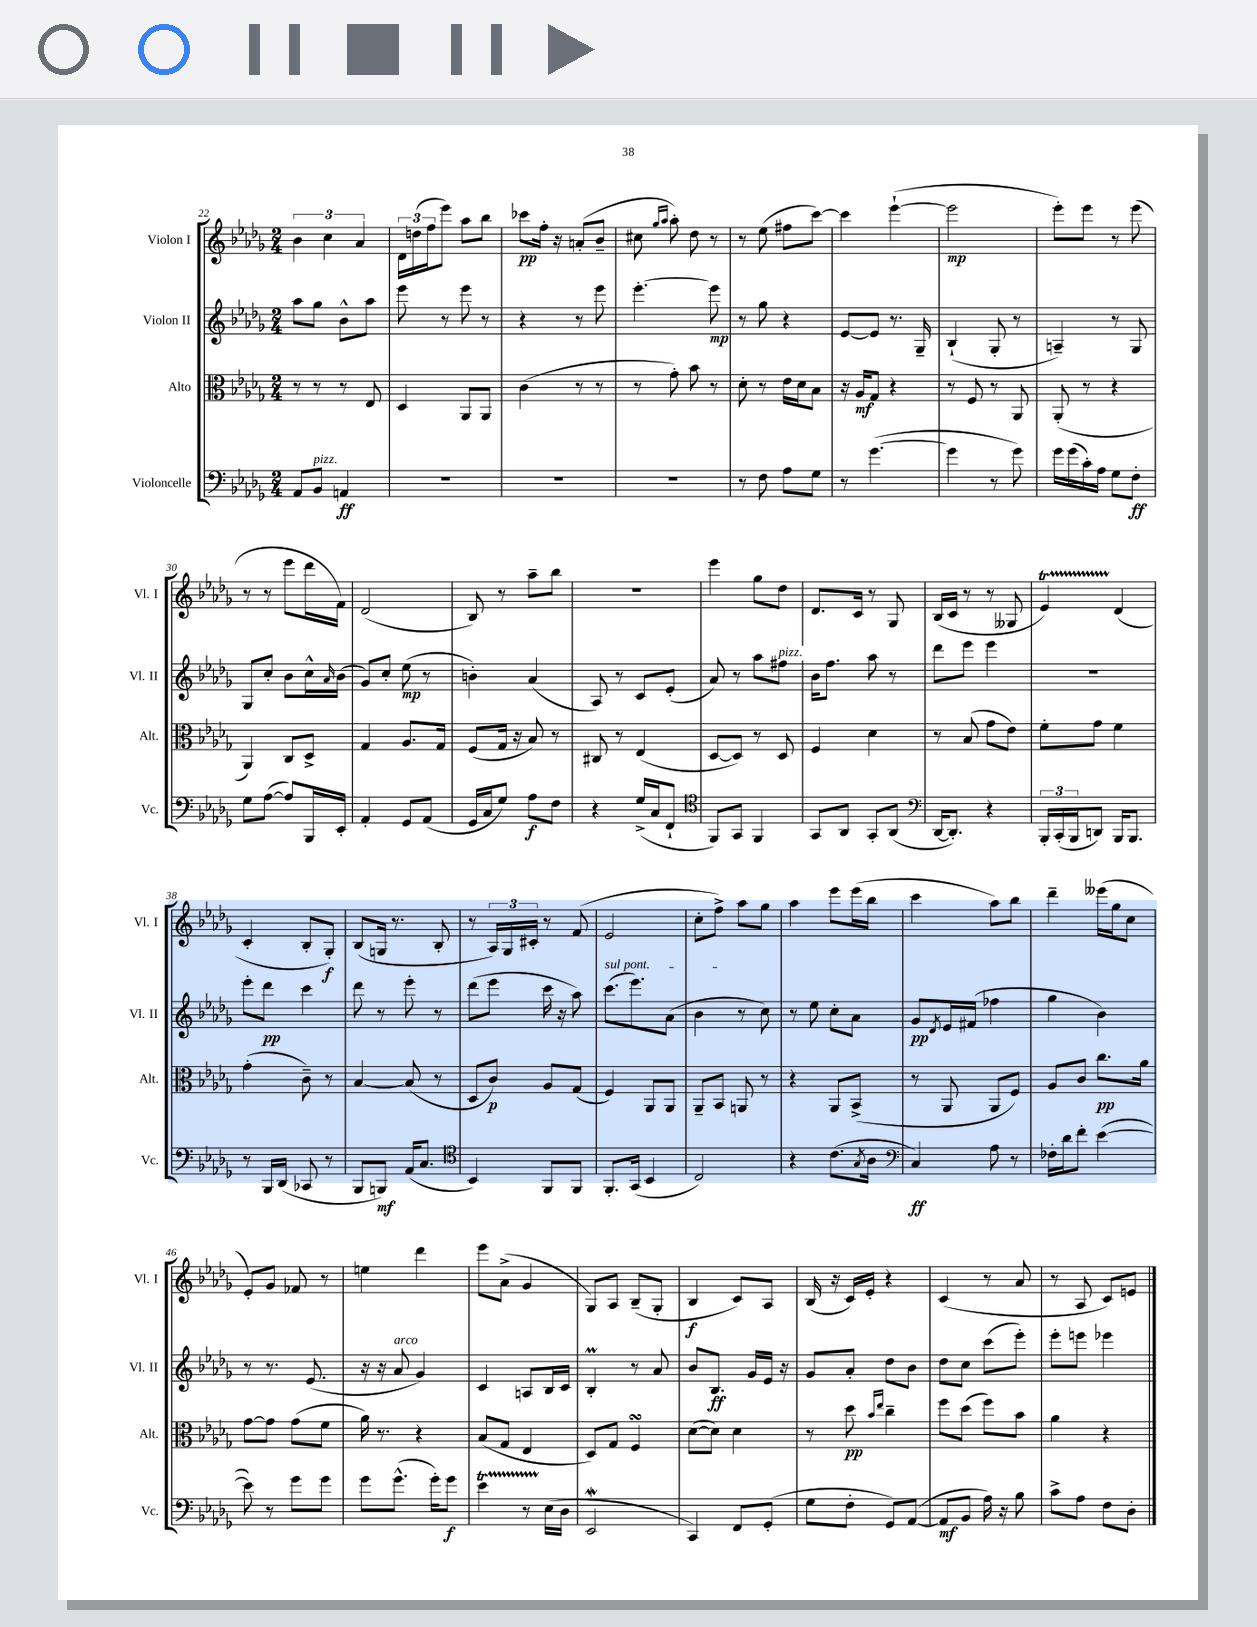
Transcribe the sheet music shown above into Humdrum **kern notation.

**kern	**kern	**kern	**kern
*staff4	*staff3	*staff2	*staff1
*clefF4	*clefC3	*clefG2	*clefG2
*k[b-e-a-d-g-]	*k[b-e-a-d-g-]	*k[b-e-a-d-g-]	*k[b-e-a-d-g-]
*M2/4	*M2/4	*M2/4	*M2/4
8AA-	8r	8aa-	6b-
8BB-	8r	8gg-	.
.	.	.	6cc
4AA	8r	8b-^^	.
.	.	.	6a-
.	8E-	8aa-	.
=	=	=	=
2r	4D-	8eee-	24d-
.	.	.	(24dd
.	.	.	24ff
.	.	8r	8eee-)
.	8AA-	8eee-	8aa-
.	8AA-	8r	8bb-
=	=	=	=
2r	(4c	4r	8ccc-
.	.	.	16ff'
.	.	.	16r
.	8r	8r	(8a'
.	8r	8eee-	8b-~
=	=	=	=
2r	8r	[4.eee-'	8cc#
.	.	.	16qqgg-
.	.	.	16qqaa-
.	8g-')	.	8aa-')
.	8b-	.	8dd-
.	8r	8eee-]	8r
=	=	=	=
8r	8d-'	8r	8r
8F	8r	8gg-	(8ee-
8A-	16e-	4r	8ff#
.	16d-	.	.
8G-	8B-	.	[8ccc)
=	=	=	=
8r	16r	[8e-	4ccc]
.	16A-	.	.
([4.g-	8G-	8e-]	.
.	4r	8.r	([4eee-`
.	.	16G-~	.
=	=	=	=
4g-]	8r	(4B-`	2eee-]
.	8F	.	.
8r	8r	8G-'	.
8g-)	8AA-	8r	.
=	=	=	=
16g-	(8AA-'	4A~)	8eee-')
(16g-	.	.	.
16c')	8r	.	8eee-
16A-	.	.	.
8G-	4r	8r	8r
8F'	.	8G-	(8eee-
=	=	=	=
8G-	4AA-)	8G-	8r
([8A-	.	8cc'	8r
8A-])	8C	8b-	8eee-
16BBB-	8D-^	16cc^^	16ddd-
.	.	16qqa-	.
16EE-'	.	(16b-	16f)
=	=	=	=
4AA-'	4G-	8g-)	(2d-
.	.	8cc'	.
8GG-	8.A-	(8ee-	.
(8AA-	.	8r	.
.	16G-	.	.
=	=	=	=
16GG-	(8F	4b')	8B-)
16C	.	.	.
8G-)	16G-	.	8r
.	16r	.	.
8A-	8B-)	(4a-	8aa-~
8F	8r	.	8bb-
=	=	=	=
4r	8C#	8A-)	2r
.	8r	8r	.
(16G-^	(4E-	8c	.
16C	.	.	.
8FF`	.	(8e-'	.
=	=	=	=
*clefC4	*	*	*
8FF)	[8D-	8a-)	4eee-
8GG-	8D-])	8r	.
4FF	8r	8aa-	8gg-
.	8D-	8ff#	8dd-
=	=	=	=
8GG-	4F	16b-	8.d-
.	.	8.ff	.
8AA-	.	.	.
.	.	.	16c
8GG-'	4d-	8aa-	8r
(8AA-	.	8r	8G-
=	=	=	=
*clefF4	*	*	*
[16DD-	8r	8ddd-	(16B-
8.DD-'])	.	.	16c
.	(8B-	8eee-	8r
4r	8g-	4eee-	8r
.	8e-)	.	8G--
=	=	=	=
24BBB-'	8f'	2r	4e-)
(24CC'	.	.	.
24BBB-	.	.	.
8DD)	8g-	.	.
16BBB-	4f	.	(4d-
8.BBB-	.	.	.
=	=	=	=
8r	(4g-'	8eee-'	4c'
16BBB-	.	8ddd-	.
(16DD-	.	.	.
8CC-	8c~)	4ccc	8B-'
8r	8r	.	8G-')
=	=	=	=
8BBB-	[4B-	8ddd-	(8B-
8BBB)	.	8r	16G
.	.	.	8.r
(16AA-	(8B-]	8eee-'	.
8.C	.	.	.
.	8r	8r	8B-'
=	=	=	=
*clefC4	*	*	*
4BB-)	8D-	(8ddd-	8r
.	8c)	8eee-	24A-)
.	.	.	24G-
.	.	.	24c#'
8FF	8A-	16ccc	8r
.	.	16r	.
8FF	(8G-	8aa-)	(8f
=	=	=	=
8.FF'	4F)	(8.ccc	2e-
(16GG-	.	8.eee-)	.
4BB-	8AA-	.	.
.	8AA-	(8a-	.
=	=	=	=
2C)	8AA-~	4b-	8cc'
.	8BB-	.	8ff^)
.	8AA	8r	8aa-
.	8r	8cc)	8gg-
=	=	=	=
4r	4r	8r	4aa-
.	.	8ee-	.
(8.c	8AA-	8cc'	8eee-
.	(8BB-^	8a-	(16eee-
8qG-	.	.	.
16A-	.	.	16bb-
=	=	=	=
*clefF4	*	*	*
4C)	8r	8g-	4ccc
.	.	8qd-	.
.	8AA-	16e-	.
.	.	(16f#	.
8A-	8AA-	4ff-	8aa-)
8r	8F)	.	8bb-
=	=	=	=
16F-'	8A-	4gg-	4ddd-~
16d-	.	.	.
8f'	8c	.	.
([4e-	8.cc	4b-)	(16eee--
.	.	.	16gg-
.	.	.	8cc
.	16a-	.	.
=	=	=	=
8e-])	[8g-	8r	8e-')
8r	8g-]	8.r	8g-
8g-	(8g-	.	8f-
.	.	(8.e-	.
8g-	8f	.	8r
=	=	=	=
8g-	16a-)	16r	4ee
.	8.r	16r	.
(8.g-^^	.	8a-	.
.	4r	4g-)	4ddd-
16g-')	.	.	.
8g-	.	.	.
=	=	=	=
4e-	(8B-	4c	8eee-
.	8G-	.	(8a-^
8r	4E-	8A	4g-
(16E-	.	16B-	.
16D-	.	16c	.
=	=	=	=
2EE-	8D-)	4B-'	8G-)
.	8G-	.	8A-
.	4F	8r	(8B-~
.	.	8a-	8G-'
=	=	=	=
4CC)	([8d-	8b-	4B-
.	8d-])	8.B-	.
8FF	4d-	.	8c)
.	.	16g-	.
(8GG-'	.	16e-	8A-
.	.	16r	.
=	=	=	=
8G-	8r	8g-	(16B-
.	.	.	16r
8F'	8dd-	8a-'	16c)
.	.	.	16e-'
.	16qqb-	.	.
.	16qqee-	.	.
8GG-)	4cc~	8dd-	4r
([8AA-	.	8b-	.
=	=	=	=
8AA-]	8ff	8dd-	(4c
8BB-	(8dd-	8cc	.
16A-)	8ff)	(8ccc	8r
16r	.	.	.
8B-	8b-	8eee-')	8a-
=	=	=	=
8c^	4a-	8eee-'	8r
8A-	.	8eee	8A-
8F	4r	4eee-	8c)
8D-'	.	.	8e
==	==	==	==
*-	*-	*-	*-
